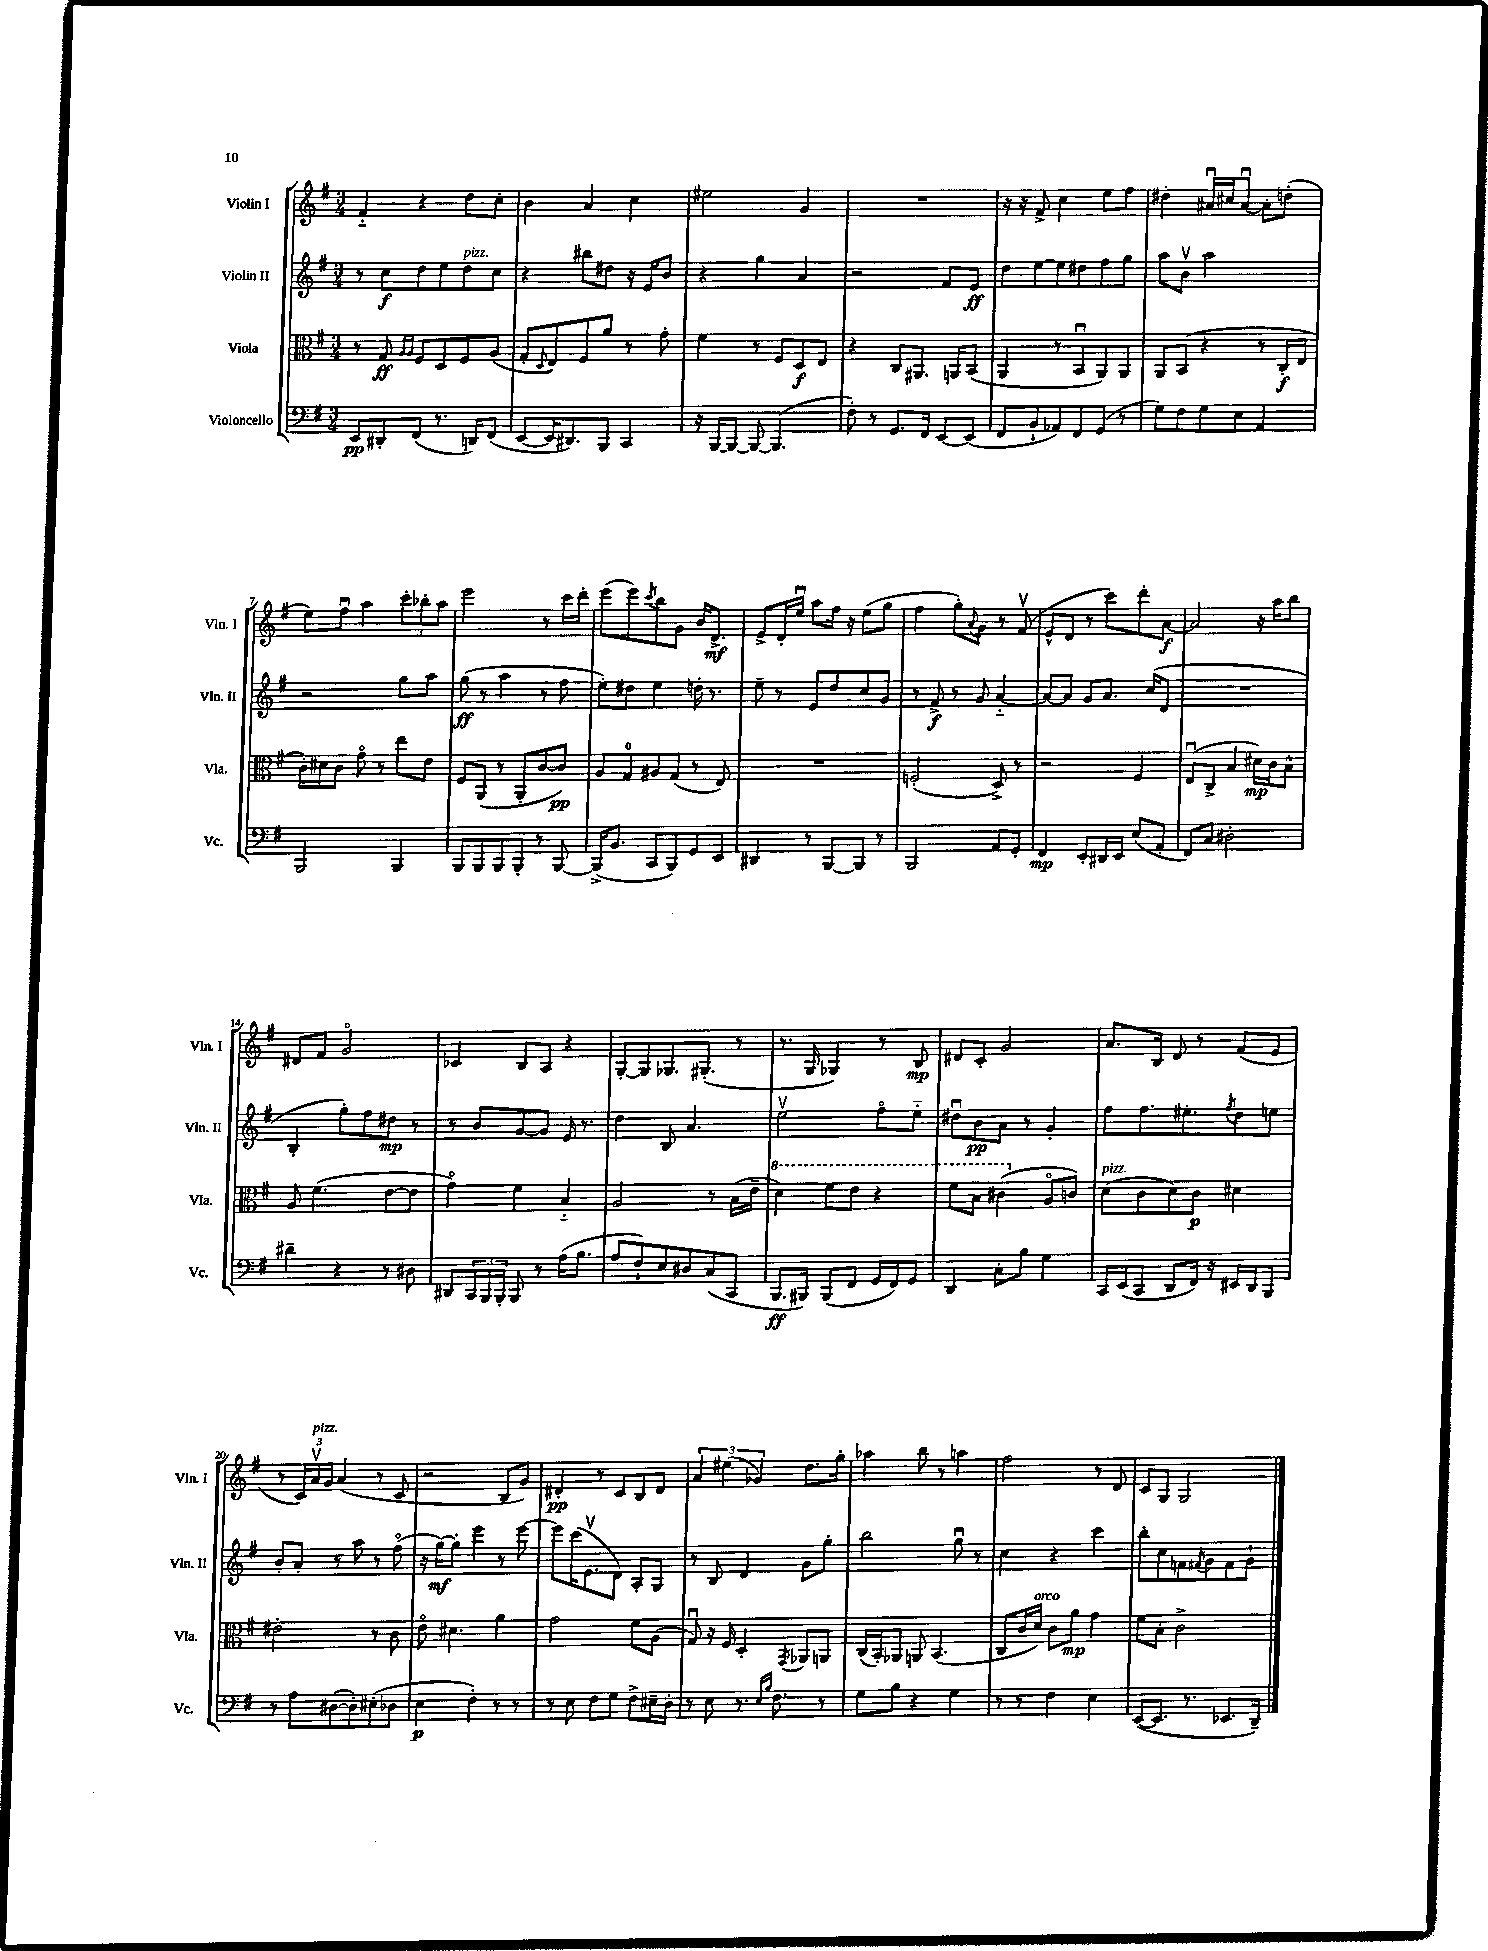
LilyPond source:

<<
\new StaffGroup <<
\new Staff = "s0" \with { instrumentName = "Violin I" shortInstrumentName = "Vln. I" } {
    \clef treble \key g \major \numericTimeSignature \time 3/4
    fis'4-_ r4 d''8 c''8-. |
    b'4 a'4 c''4 |
    eis''2 g'4 |
    R2. |
    r16 r16 fis'8-> c''4 e''8 fis''8 |
    dis''4-. ais'16\downbow cis''16 ais'8~\downbow ais'8-. d''8-.( |
    e''8) fis''8\downbow a''4 \tuplet 3/2 { c'''8-. bes''8-. a''8 } |
    e'''2 r8 c'''16 d'''16-. |
    e'''8( e'''8) \acciaccatura { c'''8 } b''8 g'8 b'16 d'8.->\mf |
    e'8-> d'16-. e''16\downbow a''8 fis''16 r16 e''8( g''8 |
    fis''4 g''8-.) \appoggiatura { a'8 } g'8 r8 fis'8\upbow( |
    e'8-^ d'8 r8 c'''8) d'''8-. a'8~\f |
    a'2 r16 a''16 b''8 |
    dis'8 fis'8 g'2\flageolet |
    ces'4 b8 a8 r4 |
    g8~-. g8 ges8. gis8.-.( r8 |
    r8. g16 ges4) r8 b8\mp |
    dis'8 c'8-. g'2 |
    a'8. b16 d'8 r8 fis'8( e'8 |
    r8 \tuplet 3/2 { c'16) a'16\upbow^\markup { \italic "pizz." } g'16 } a'4( r8 c'8 |
    r2 b8 g'8) |
    dis'4-.\pp r8 c'8 b8 dis'8 |
    \tuplet 3/2 { a'4 eis''4( ges'4) } d''8. g''16-. |
    aes''4 b''8 r8 a''4 |
    fis''2 r8 d'8 |
    c'8 g8 g2 \bar "|." |
}
\new Staff = "s1" \with { instrumentName = "Violin II" shortInstrumentName = "Vln. II" } {
    \clef treble \key g \major \numericTimeSignature \time 3/4
    r8 c''8\f d''8 e''8 d''8^\markup { \italic "pizz." } c''8 |
    r4 bis''8 dis''8 r16 e'16 b'8 |
    r4 g''4 a'4 |
    r2 fis'8 e'8\ff |
    d''8 e''8~ e''8 dis''8 fis''8 g''8 |
    a''8 b'8\upbow a''2 |
    r2 g''8 a''8 |
    g''8\ff( r8 a''4 r8 fis''8 |
    e''8-.) dis''8 e''4 d''16-. r8. |
    e''8-- r8 e'8 d''8 c''8 g'8 |
    r8 fis'8->\f r8 g'8 a'4~-_ |
    a'8~ a'8 g'8 a'8. c''16( d'8 |
    R2. |
    b4-. g''8-.) fis''8 dis''8\mp r8 |
    r8 b'8 g'8~ g'8 e'16 r8. |
    d''4 b8 a'4. |
    e''2\upbow fis''8\flageolet e''8-_ |
    dis''8\downbow b'8\pp a'8 r8 g'4-. |
    fis''8 fis''8. eis''8.-. \acciaccatura { fis''8 } d''8 e''8 |
    b'8-. a'8-. r8 a''8 r8 fis''8\flageolet( |
    r16 g''16~\mf) g''8-. e'''4 r8 e'''8~ |
    e'''8 c'''16( e'8.\upbow d'8) a8-. g8 |
    r8 b8 d'4 g'8 g''8-. |
    b''2 g''8\downbow r8 |
    c''4 r4 c'''4 |
    b''8-. c''8 f'8 \acciaccatura { fis'8 } g'8 fis'8 g'8-! \bar "|." |
}
\new Staff = "s2" \with { instrumentName = "Viola" shortInstrumentName = "Vla." } {
    \clef alto \key g \major \numericTimeSignature \time 3/4
    r8 g8\ff \grace { a16 a16 } fis8 d8 fis8 a8( |
    g8-. \appoggiatura { d8 } e8) fis8 a'8 r8 g'8-. |
    fis'4 r8 fis8 d8\f e8 |
    r4 c8 ais,8. a,16 b,8( |
    a,4 r8 b,8\downbow a,8) a,8 |
    a,8 b,8( r4 r8 c16-.\f e16 |
    c'16-.) dis'16 c'8 g'8\flageolet r8 e''8 e'8 |
    fis8 a,8( r8 a,8-. c'8~ c'8\pp) |
    a8 g8-0 ais8 g8( r8 e8) |
    R2. |
    f2-.( d8->) r8 |
    r2 fis4 |
    e8\downbow( c8-> b4 dis'16\mp) c'16 b8-^ |
    a8 fis'4.( e'8~ e'8 |
    g'4\flageolet) fis'4 b4-_ |
    a2 r8 b16( e'16-- |
    \ottava #1 d''4) fis''8 e''8 r4 |
    fis''8 b'8 cis''4( \ottava #0 a8\flageolet c'!8) |
    d'8^\markup { \italic "pizz." }( c'8 d'8) c'8\p dis'4 |
    eis'2-. r8 c'8 |
    e'8\flageolet dis'4. a'4 |
    g'2 fis'8 a8( |
    g8\downbow) r16 fis16 d4-. \acciaccatura { g,8 } aes,8 a,8 |
    c16( b,16-.) aes,8 a,8 b,4.( |
    c8 c'16 d'16^\markup { \italic "arco" }) c'8 a'8\mp g'4 |
    fis'8 b8-. c'2-> \bar "|." |
}
\new Staff = "s3" \with { instrumentName = "Violoncello" shortInstrumentName = "Vc." } {
    \clef bass \key g \major \numericTimeSignature \time 3/4
    e,8\pp dis,8-. fis,8( r8. d,16) fis,8( |
    e,8~ e,16 dis,8.) b,,8 c,4 |
    r16 b,,16~ b,,8~ b,,8~ b,,4.( |
    fis8-.) r8 g,8. fis,16 e,8~ e,8( |
    fis,8 b,8-! aes,8) fis,8 g,8( r8 |
    g8) fis8 g8 e8 a,4 |
    b,,2 b,,4 |
    b,,8 b,,8 b,,8 b,,8-. r8 b,,8~ |
    b,,16->( b,8. c,8 b,,8) g,8 e,8 |
    dis,4 r8 b,,8~ b,,8 r8 |
    b,,2 a,8 g,8-. |
    fis,4\mp e,8-. dis,16 e,16 e8( a,8-. |
    fis,8) c8 dis2-. |
    dis'4-- r4 r8 dis8 |
    dis,8 \tuplet 3/2 { c,16 b,,16 b,,16-. } b,,8 r8 a16( b8. |
    a8 fis8-!) e8 dis8 c8( c,8 |
    b,,8.\ff bis,,16) bis,,8( fis,8 g,16 fis,16) g,8 |
    d,4 c8-. b8 g4 |
    c,16 e,16( c,8 d,8 fis,16) r16 eis,16 d,16 b,,8 |
    r8 a8 dis8~( dis8-.) eis8-.( des8 |
    e4\p fis4-.) r8 r8 |
    r8 e8 fis8 g8 fis8-> eis16-- d16-. |
    r8 e8 r8. \grace { e16 b16 } fis8. r8 |
    g8 b8 r4 g4 |
    r8 r8 fis4 e4 |
    e,8~( e,8. r8. ees,8. d,16--) \bar "|." |
}
>>
>>
